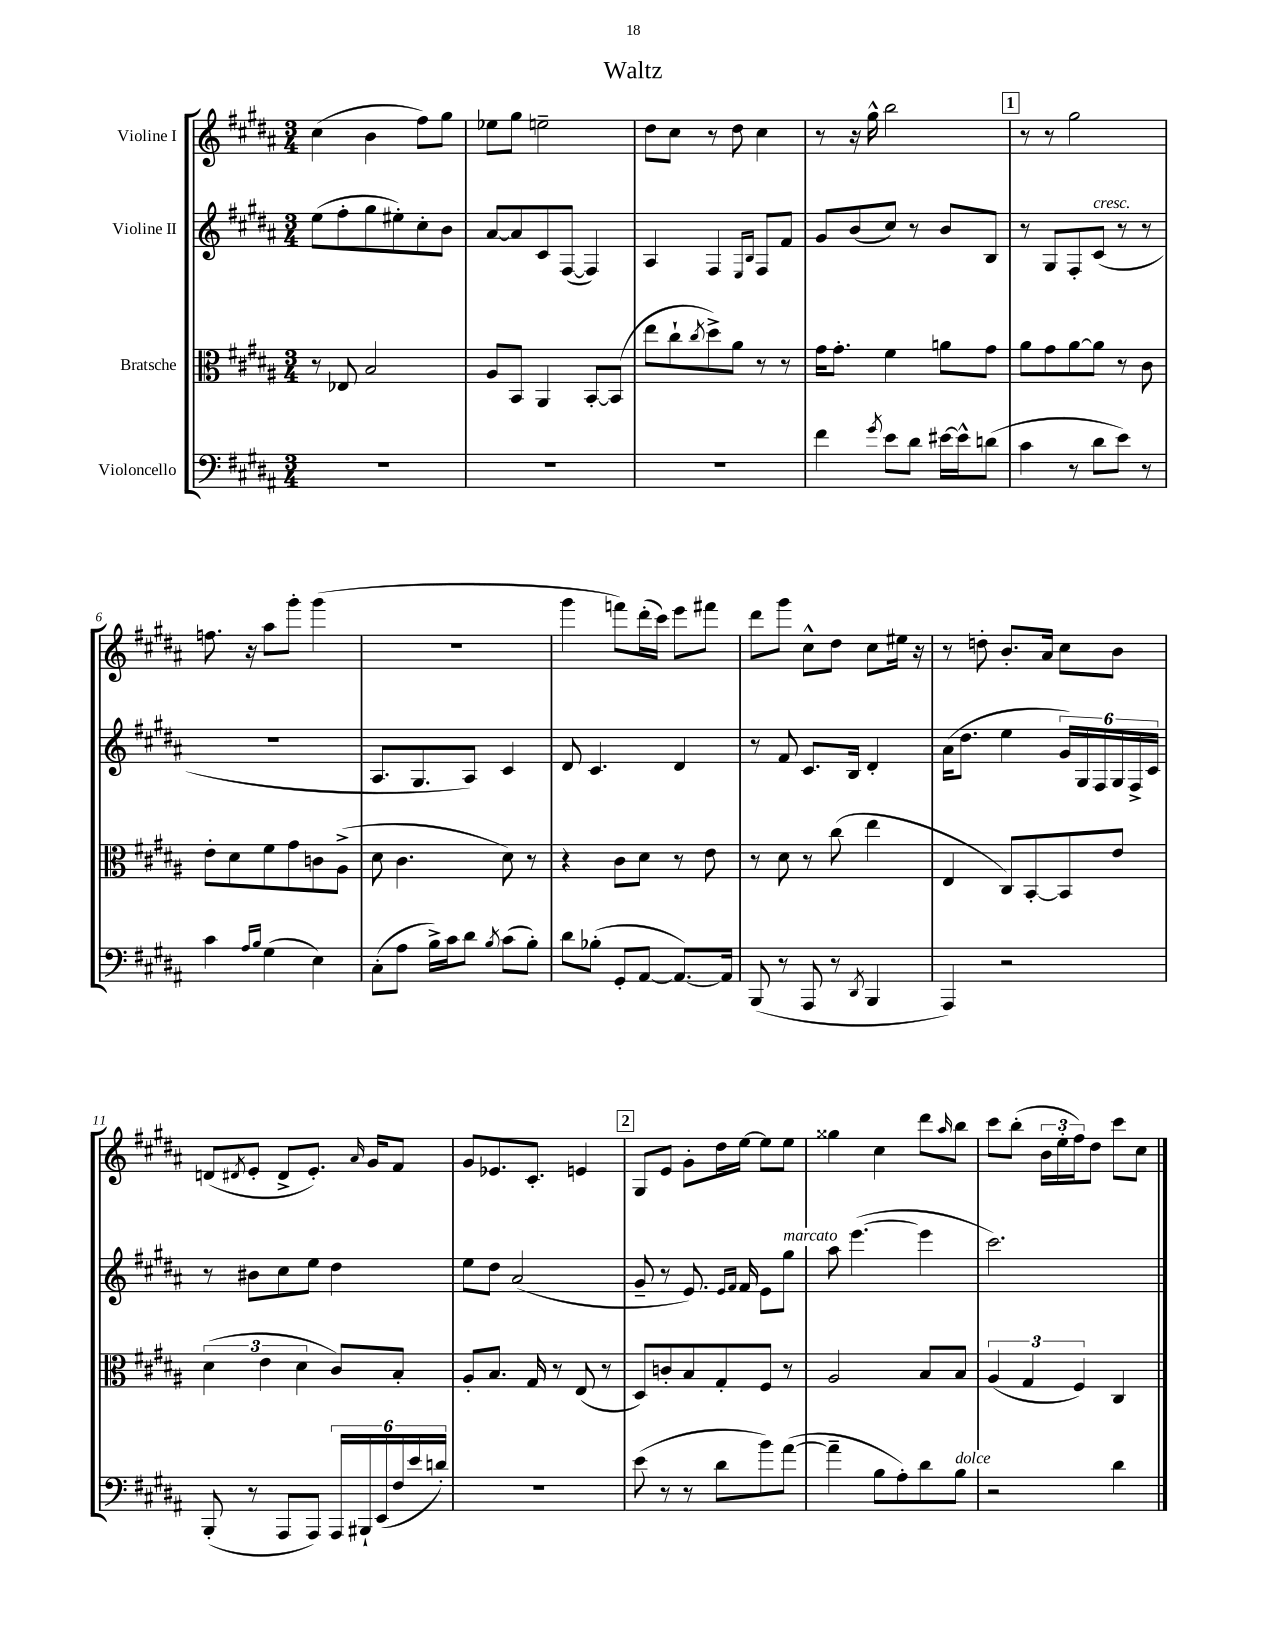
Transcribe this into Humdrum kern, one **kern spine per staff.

**kern	**kern	**kern	**kern
*staff4	*staff3	*staff2	*staff1
*clefF4	*clefC3	*clefG2	*clefG2
*k[f#c#g#d#a#]	*k[f#c#g#d#a#]	*k[f#c#g#d#a#]	*k[f#c#g#d#a#]
*M3/4	*M3/4	*M3/4	*M3/4
2.r	8r	(8ee	(4cc#
.	8E-	8ff#'	.
.	2B	8gg#	4b
.	.	8ee#')	.
.	.	8cc#'	8ff#)
.	.	8b	8gg#
=	=	=	=
2.r	8A#	[8a#	8ee-
.	8BB	8a#]	8gg#
.	4AA#	8c#	2ee~
.	.	([8F#	.
.	[8BB'	4F#])	.
.	(8BB]	.	.
=	=	=	=
2.r	8ee	4A#	8dd#
.	8cc#`	.	8cc#
.	8qcc#	.	.
.	8dd#^)	4F#	8r
.	8a#	.	8dd#
.	.	16qqE	.
.	.	16qqB	.
.	8r	8F#	4cc#
.	8r	8f#	.
=	=	=	=
4f#	16g#	8g#	8r
.	8.g#'	.	.
.	.	(8b	16r
.	.	.	16gg#^^
8qg#	.	.	.
8e	4f#	8cc#)	2bb
8d#	.	8r	.
[16e#	8a	8b	.
16e#^^]	.	.	.
(8d	8g#	8B	.
=	=	=	=
4c#	8a#	8r	8r
.	8g#	8G#	8r
8r	[8a#	8F#'	2gg#
8d#	8a#]	(8c#	.
8e)	8r	8r	.
8r	8c#	8r	.
=	=	=	=
4c#	8e'	2.r	8.ff
.	8d#	.	.
.	.	.	16r
16qqA#	.	.	.
16qqB	.	.	.
(4G#	8f#	.	8aa#
.	8g#	.	8ggg#'
4E)	8c	.	(4ggg#
.	(8A#^	.	.
=	=	=	=
(8C#'	8d#	8.A#	2.r
8A#	4.c#	.	.
.	.	8.G#	.
16B^)	.	.	.
16c#	.	.	.
8d#	.	8A#)	.
8qB	.	.	.
(8c#	8d#)	4c#	.
8B')	8r	.	.
=	=	=	=
8d#	4r	8d#	4ggg#
(8B-'	.	4.c#	.
8GG#'	8c#	.	8fff)
[8AA#	8d#	.	(16ddd#'
.	.	.	16ccc#)
8.AA#_)	8r	4d#	8eee
.	8e	.	8fff#
16AA#]	.	.	.
=	=	=	=
(8BBB	8r	8r	8ddd#
8r	8d#	8f#	8ggg#
8AAA#	8r	8.c#	8cc#^^
8r	(8cc#	.	8dd#
.	.	16B	.
8qDD#	.	.	.
4BBB	4ee	4d#'	8cc#
.	.	.	16ee#
.	.	.	16r
=	=	=	=
4AAA#)	4E	(16a#	8r
.	.	8.dd#	.
.	.	.	8dd'
2r	8C#)	4ee	8.b'
.	[8BB'	.	.
.	.	.	16a#
.	8BB]	24g#)	8cc#
.	.	24G#	.
.	.	24F#	.
.	8e	24G#	8b
.	.	24F#^	.
.	.	24c#	.
=	=	=	=
(8BBB'	(6d#	8r	(8d
.	.	.	8qd#
8r	.	8b#	8e'
.	6e	.	.
8AAA#	.	8cc#	8d#^
.	6d#	.	.
8AAA#)	.	8ee	8.e')
24AAA#	8c#)	4dd#	.
24BBB#`	.	.	.
.	.	.	16qqa#
.	.	.	16g#
(24EE	.	.	.
24F#	8B'	.	8f#
24e	.	.	.
24d')	.	.	.
=	=	=	=
2.r	8A#'	8ee	8g#
.	8.B	8dd#	8.e-
.	.	(2a#	.
.	16G#	.	8.c#'
.	8r	.	.
.	(8E	.	4e
.	8r	.	.
=	=	=	=
(8e	8D#)	8g#~	8G#
8r	8c'	8r	8e
8r	8B	8.e)	8g#'
8d#	8G#'	.	16dd#
.	.	16qqe	.
.	.	16qqf#	.
.	.	16f#	[16ee
8b)	8F#	8e	8ee]
([8a#	8r	8gg#	8ee
=	=	=	=
4a#~]	2A#	8aa#	4gg##
.	.	([4.eee	.
8B	.	.	4cc#
8A#')	.	.	.
8d#	8B	4eee]	8ddd#
.	.	.	16qqaa#
8B	8B	.	8bb
=	=	=	=
2r	(6A#	2.ccc#)	8ccc#
.	.	.	(8bb'
.	6G#	.	.
.	.	.	24b
.	.	.	24ee'
.	6F#)	.	24ff#)
.	.	.	8dd#
4d#	4C#	.	8ccc#
.	.	.	8cc#
==	==	==	==
*-	*-	*-	*-
